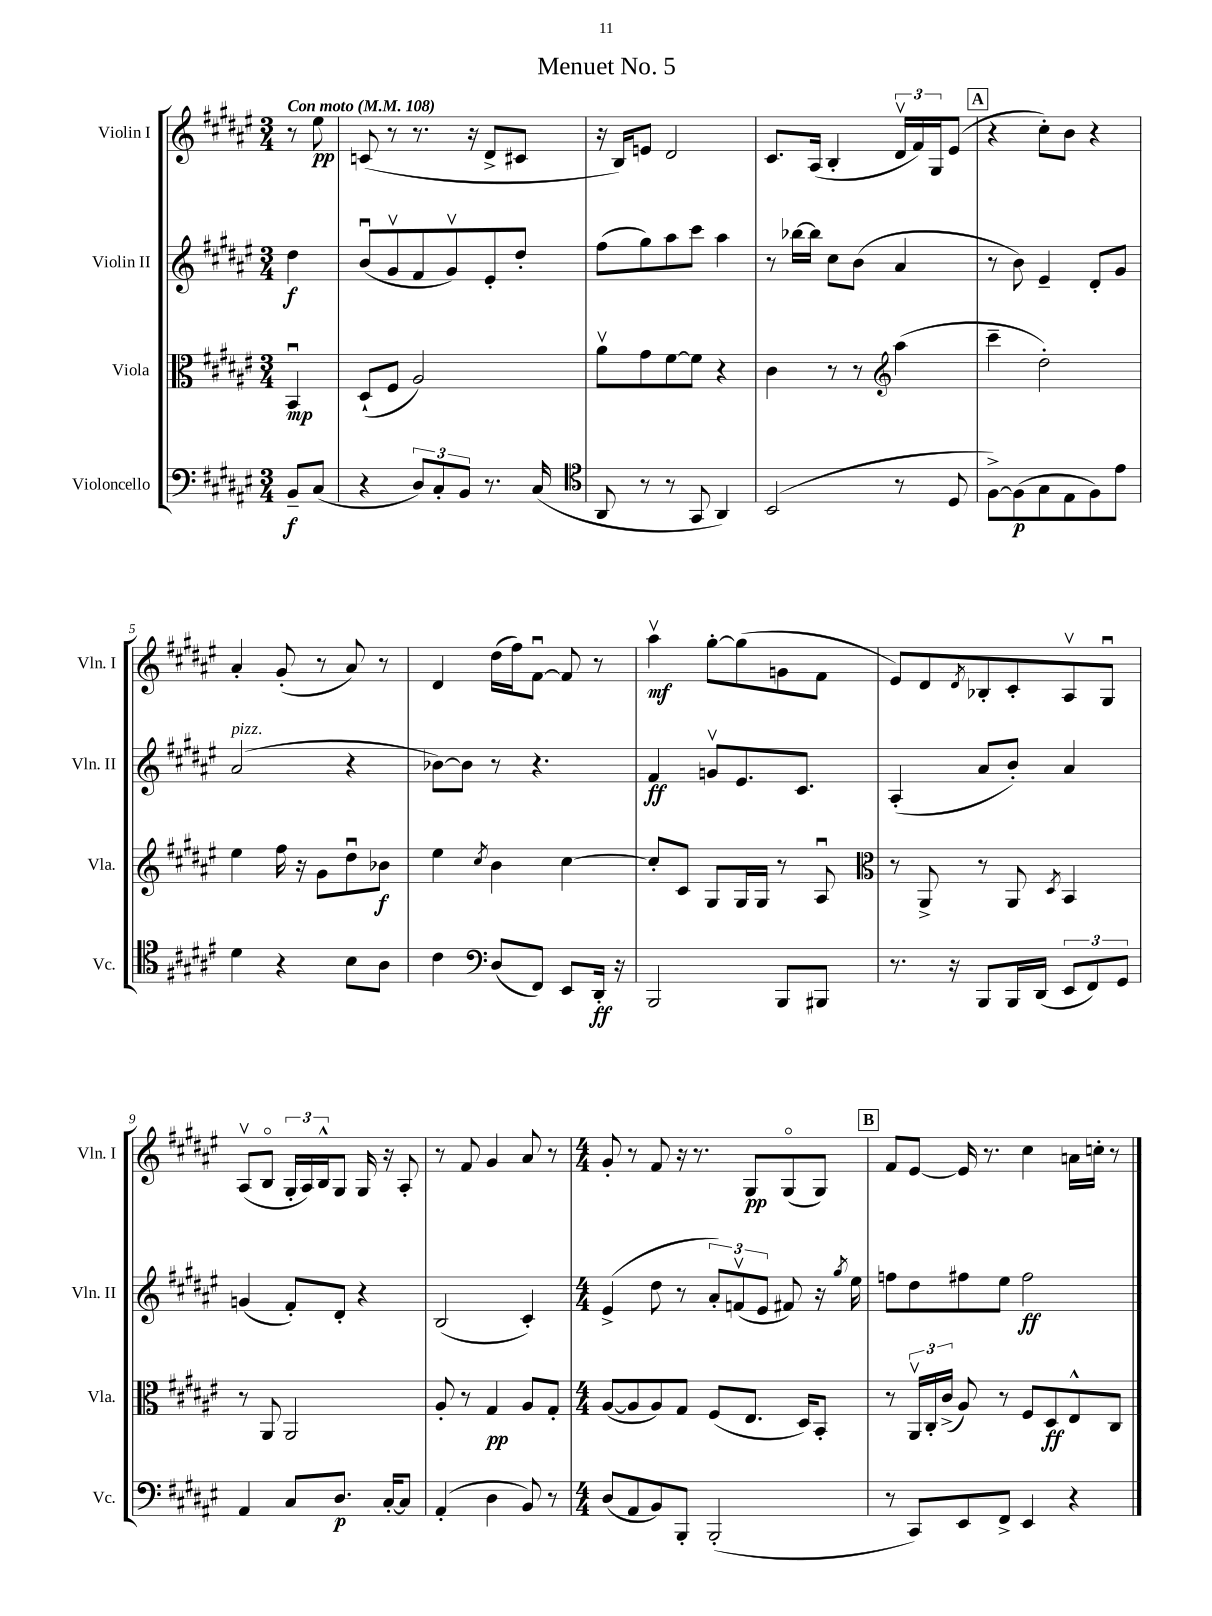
\header { title = "Menuet No. 5" }
<<
\new StaffGroup <<
\new Staff = "s0" \with { instrumentName = "Violin I" shortInstrumentName = "Vln. I" } {
    \clef treble \key fis \major \numericTimeSignature \time 3/4 \partial 4 \tempo "Con moto" 4 = 108
    r8 eis''8\pp |
    c'8( r8 r8. r16 dis'8-> cis'8 |
    r16 b16) e'8 dis'2 |
    cis'8. ais16( b4-. \tuplet 3/2 { dis'16\upbow fis'16) gis16 } eis'8( |
    \mark \markup { \box "A" } r4 cis''8-.) b'8 r4 |
    ais'4-. gis'8-.( r8 ais'8) r8 |
    dis'4 dis''16( fis''16) fis'8~\downbow fis'8 r8 |
    ais''4\upbow\mf gis''8~-. gis''8( g'8 fis'8 |
    eis'8) dis'8 \acciaccatura { dis'8 } bes8-. cis'8-. ais8\upbow gis8\downbow |
    ais8\upbow( b8\flageolet \tuplet 3/2 { gis16-. ais16) b16-^ } gis8 gis16 r16 ais8-. |
    r8 fis'8 gis'4 ais'8 r8 |
    \numericTimeSignature \time 4/4 gis'8-. r8 fis'8 r16 r8. gis8\pp gis8\flageolet( gis8) |
    \mark \markup { \box "B" } fis'8 eis'8~ eis'16 r8. cis''4 a'16 c''16-. r8 \bar "|." |
}
\new Staff = "s1" \with { instrumentName = "Violin II" shortInstrumentName = "Vln. II" } {
    \clef treble \key fis \major \numericTimeSignature \time 3/4 \partial 4
    dis''4\f |
    b'8\downbow( gis'8\upbow fis'8 gis'8\upbow) eis'8-. dis''8-. |
    fis''8( gis''8) ais''8 cis'''8 ais''4 |
    r8 bes''16~ bes''16 cis''8 b'8( ais'4 |
    \mark \markup { \box "A" } r8 b'8) eis'4-- dis'8-. gis'8 |
    ais'2^\markup { \italic "pizz." }( r4 |
    bes'8~) bes'8 r8 r4. |
    fis'4\ff g'8\upbow eis'8. cis'8. |
    ais4-.( ais'8 b'8-.) ais'4 |
    g'4( fis'8-.) dis'8-. r4 |
    b2( cis'4-.) |
    \numericTimeSignature \time 4/4 eis'4->( dis''8 r8 \tuplet 3/2 { ais'8-.) f'8\upbow( eis'8 } fis'8) r16 \acciaccatura { gis''8 } eis''16 |
    \mark \markup { \box "B" } f''8 dis''8 fis''8 eis''8 fis''2\ff \bar "|." |
}
\new Staff = "s2" \with { instrumentName = "Viola" shortInstrumentName = "Vla." } {
    \clef alto \key fis \major \numericTimeSignature \time 3/4 \partial 4
    b,4\downbow\mp |
    dis8-!( fis8 ais2) |
    ais'8\upbow gis'8 fis'8~ fis'8 r4 |
    cis'4 r8 r8 \clef treble ais''4( |
    \mark \markup { \box "A" } cis'''4-- dis''2-.) |
    eis''4 fis''16 r16 gis'8 dis''8\downbow bes'8\f |
    eis''4 \acciaccatura { cis''8 } b'4 cis''4~ |
    cis''8-. cis'8 gis8 gis16 gis16 r8 ais8\downbow |
    \clef alto r8 ais,8-> r8 ais,8 \acciaccatura { dis8 } b,4 |
    r8 ais,8 ais,2 |
    ais8-. r8 gis4\pp ais8 gis8-. |
    \numericTimeSignature \time 4/4 ais8~( ais8 ais8) gis8 fis8( eis8. dis16) b,8-. |
    \mark \markup { \box "B" } r8 \tuplet 3/2 { ais,16\upbow cis16-. cis'16->( } ais8) r8 fis8 dis8\ff eis8-^ cis8 \bar "|." |
}
\new Staff = "s3" \with { instrumentName = "Violoncello" shortInstrumentName = "Vc." } {
    \clef bass \key fis \major \numericTimeSignature \time 3/4 \partial 4
    b,8--\f cis8( |
    r4 \tuplet 3/2 { dis8) cis8-. b,8 } r8. cis16( |
    \clef tenor ais,8 r8 r8 gis,8 ais,4) |
    b,2( r8 dis8 |
    \mark \markup { \box "A" } fis8~->) fis8\p( gis8 eis8 fis8) eis'8 |
    dis'4 r4 b8 ais8 |
    cis'4 \clef bass dis8( fis,8) eis,8 dis,16-.\ff r16 |
    b,,2 b,,8 bis,,8 |
    r8. r16 b,,8 b,,16 dis,16( \tuplet 3/2 { eis,8 fis,8) gis,8 } |
    ais,4 cis8 dis8.\p cis16~-. cis8 |
    ais,4-.( dis4 b,8) r8 |
    \numericTimeSignature \time 4/4 dis8( ais,8 b,8) b,,8-. b,,2-.( |
    \mark \markup { \box "B" } r8 cis,8) eis,8 fis,8-> eis,4 r4 \bar "|." |
}
>>
>>
